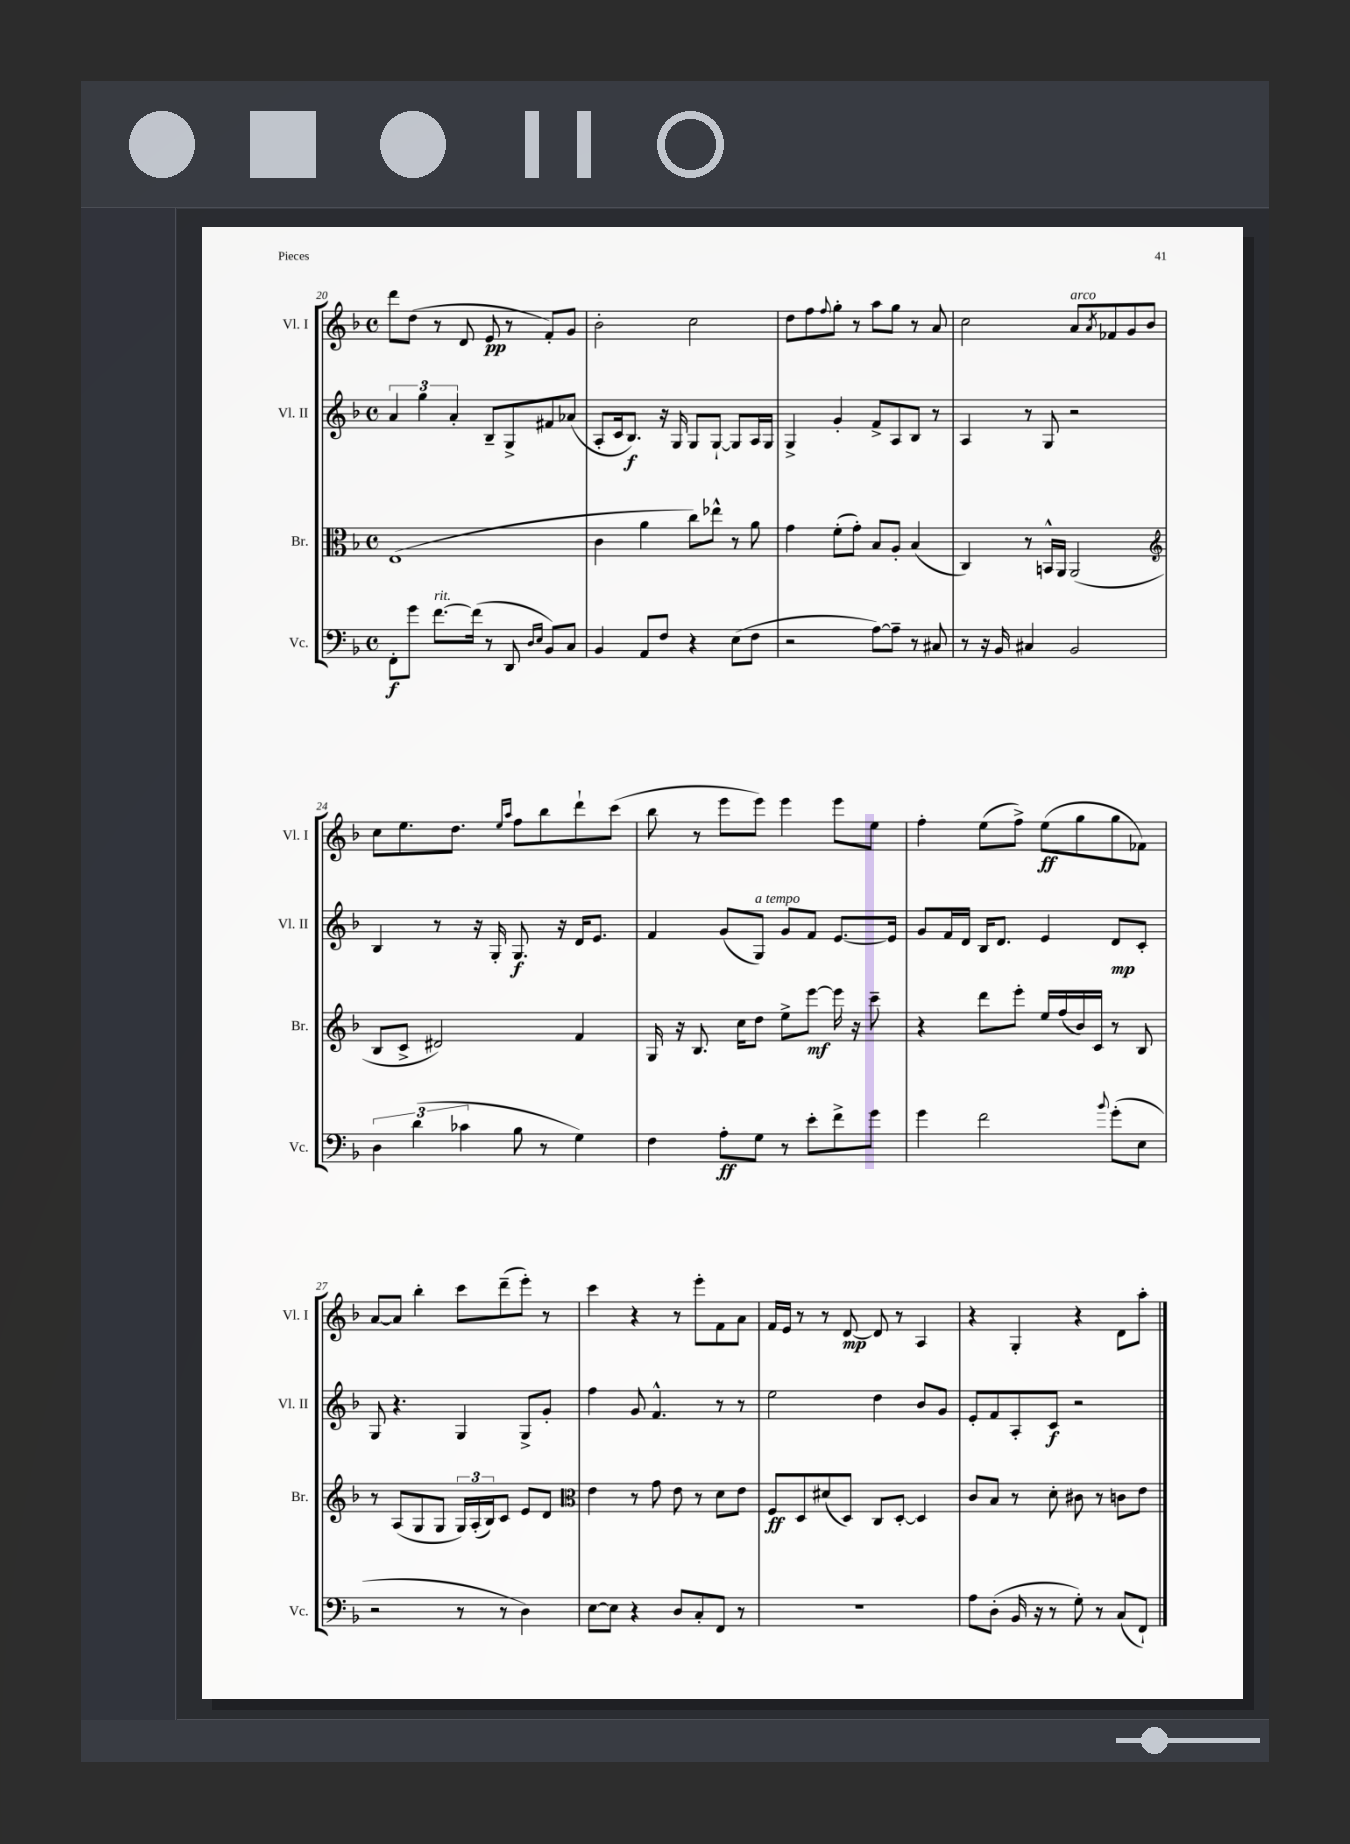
<<
\new StaffGroup <<
\new Staff = "s0" \with { instrumentName = "Vl. I" shortInstrumentName = "Vl. I" } {
    \clef treble \key f \major \defaultTimeSignature \time 4/4
    d'''8 d''8( r8 d'8 e'8\pp r8 f'8-.) g'8 |
    bes'2-. c''2 |
    d''8 f''8 \appoggiatura { f''8 } g''8-. r8 a''8 g''8 r8 a'8 |
    c''2 a'8^\markup { \italic "arco" } \acciaccatura { a'8 } fes'8 g'8 bes'8 |
    c''8 e''8. d''8. \grace { e''16 a''16 } f''8 bes''8 d'''8-! c'''8( |
    bes''8 r8 e'''8 e'''8) e'''4 e'''8 e''8 |
    f''4-. e''8( f''8->) e''8\ff( g''8 g''8 fes'8) |
    a'8~ a'8 bes''4-. c'''8 d'''8--( e'''8-.) r8 |
    c'''4 r4 r8 e'''8-. f'8 a'8 |
    f'16 e'16 r8 r8 d'8~\mp d'8 r8 a4 |
    r4 g4-. r4 d'8 a''8-. \bar "|." |
}
\new Staff = "s1" \with { instrumentName = "Vl. II" shortInstrumentName = "Vl. II" } {
    \clef treble \key f \major \defaultTimeSignature \time 4/4
    \tuplet 3/2 { a'4 g''4 a'4-. } bes8-- g8-> fis'8 aes'8( |
    a8-. c'16 bes8.\f) r16 g16 g8 g8~-! g8 a16 g16 |
    g4-> g'4-. f'8-> a8 bes8 r8 |
    a4 r8 g8 r2 |
    bes4 r8 r16 g16-. g8.\f r16 d'16 e'8. |
    f'4 g'8( g8^\markup { \italic "a tempo" }) g'8 f'8 e'8.~ e'16 |
    g'8 f'16 d'16 bes16 d'8. e'4 d'8\mp c'8-. |
    g8 r4. g4 g8-> g'8-. |
    f''4 g'8 f'4.-^ r8 r8 |
    e''2 d''4 bes'8 g'8 |
    e'8-. f'8 a8-. c'8\f r2 \bar "|." |
}
\new Staff = "s2" \with { instrumentName = "Br." shortInstrumentName = "Br." } {
    \clef alto \key f \major \defaultTimeSignature \time 4/4
    e1( |
    c'4 a'4 c''8) ees''8-^ r8 a'8 |
    g'4 f'8-.( g'8-.) bes8 a8-. bes4( |
    c4) r8 b,16-^ a,16 a,2( |
    \clef treble bes8 c'8-> dis'2) f'4 |
    g16 r16 bes8. c''16 d''8 e''8-> e'''8~\mf e'''16 r16 c'''8-- |
    r4 d'''8 e'''8-. e''16 f''16( bes'16) c'16 r8 bes8 |
    r8 a8( g8 g8 \tuplet 3/2 { g16) a16-.( bes16) } c'8 e'8 d'8 |
    \clef alto e'4 r8 g'8 e'8 r8 d'8 e'8 |
    f8\ff d8 dis'8( d8) c8 d8~-. d4 |
    c'8 bes8 r8 d'8-. cis'8 r8 c'8 e'8 \bar "|." |
}
\new Staff = "s3" \with { instrumentName = "Vc." shortInstrumentName = "Vc." } {
    \clef bass \key f \major \defaultTimeSignature \time 4/4
    f,8-.\f g'8 f'8.~^\markup { \italic "rit." } f'16( r8 d,8 \grace { d16 e16 } bes,8) c8 |
    bes,4 a,8 f8 r4 e8( f8 |
    r2 a8~) a8-- r8 cis8 |
    r8 r16 bes,16 cis4 bes,2 |
    \tuplet 3/2 { d4 d'4( ces'4 } bes8 r8 g4) |
    f4 a8-.\ff g8 r8 e'8-. f'8-> g'8 |
    g'4 f'2 \appoggiatura { bes'8 } g'8-.( e8 |
    r2 r8 r8 d4) |
    e8~ e8 r4 d8 c8-. f,8 r8 |
    R1 |
    a8 d8-.( bes,16 r16 r8 g8-.) r8 c8( f,8-!) \bar "|." |
}
>>
>>
\layout { \context { \Score currentBarNumber = #20 } }
